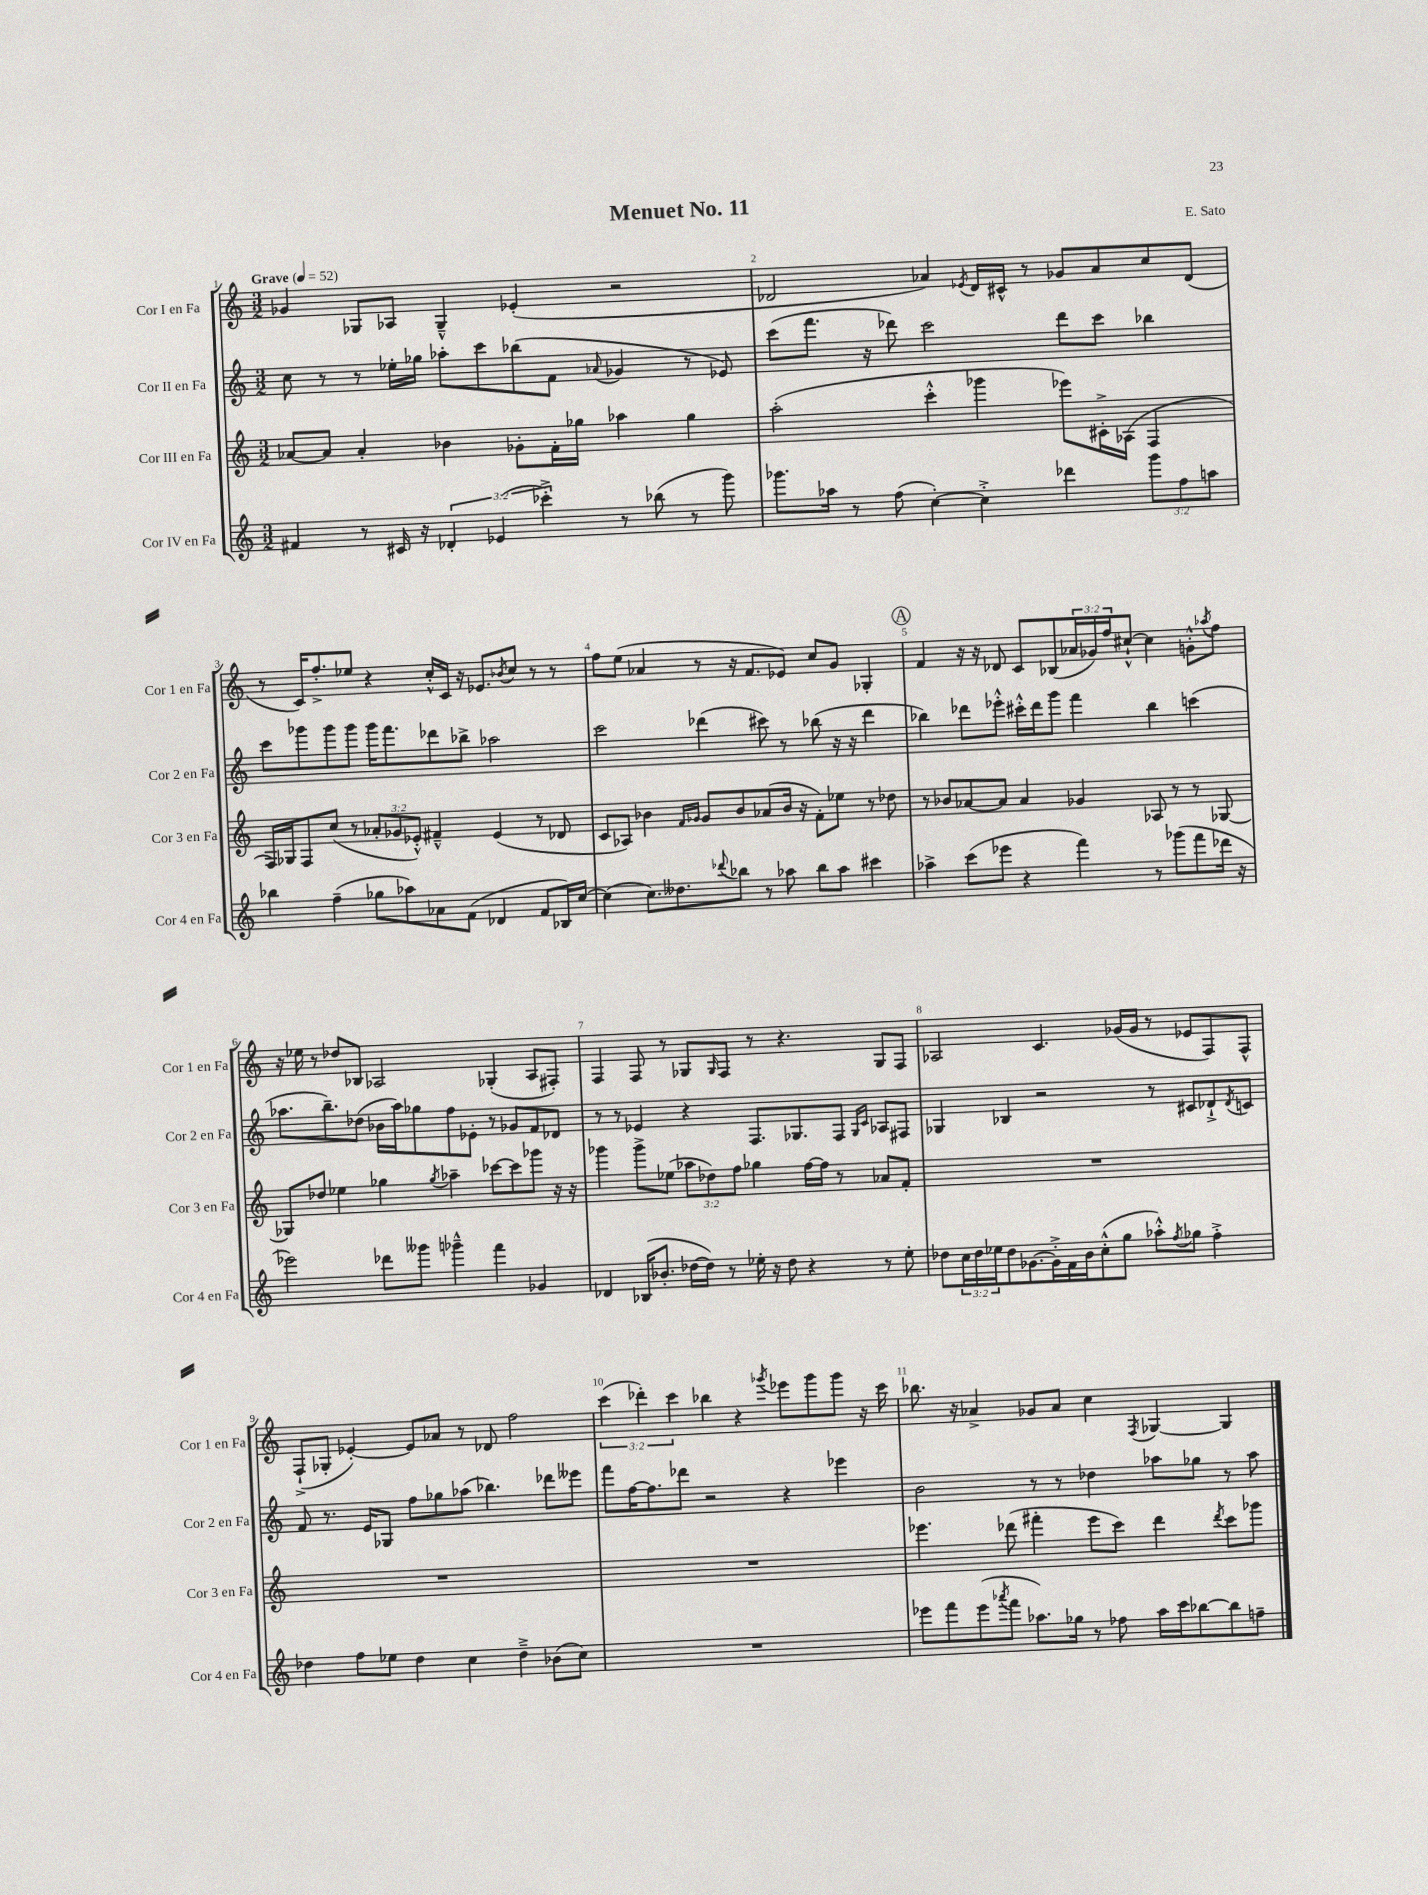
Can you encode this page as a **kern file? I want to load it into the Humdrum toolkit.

**kern	**kern	**kern	**kern
*part4	*part3	*part2	*part1
*staff4	*staff3	*staff2	*staff1
*I"Cor IV en Fa	*I"Cor III en Fa	*I"Cor II en Fa	*I"Cor I en Fa
*I'Cor 4 en Fa	*I'Cor 3 en Fa	*I'Cor 2 en Fa	*I'Cor 1 en Fa
*clefG2	*clefG2	*clefG2	*clefG2
*k[]	*k[]	*k[]	*k[]
*M3/2	*M3/2	*M3/2	*M3/2
*MM52	*MM52	*MM52	*MM52
=1	=1	=1	=1
!	!	!	!LO:TX:a:B:t=Grave
4f#X/	[8a-X/L	8cc\	4g-X/
.	8a-/J]	8r	.
8r	4a-'/	8r	8G-X/L
16c#X/	.	16ee-X'\LL	8A-X/J
16r	.	16gg-X\JJ	.
6d-X'/	4b-X\	8aa-X'\L	4G-~^^/
.	.	8ccc\	.
(6e-X/	.	.	.
.	8g-X'\L	(8bb-X\	(4e-X'/
6ccc-X'^\)	.	.	.
.	16f'\L	8f\J	.
.	16gg-X\JJ	.	.
.	.	8qqa-X/	.
8r	4aa-X\	4g-X/	2r
(8bb-X\	.	.	.
8r	4gg-\	8r	.
8ggg\)	.	8e-X/)	.
=2	=2	=2	=2
8.ggg-X\L	(2aa'\	(8ccc\L	2d-X/
.	.	8.fff\J	.
16aa-X\Jk	.	.	.
8r	.	.	.
.	.	16r	.
(8ff\	.	8ddd-X\)	.
[4cc'\)	4ccc'^^\	2ccc\	4a-X/)
.	.	.	8qe-X/
4cc'^\]	4ggg-X\	.	16d-/LL
.	.	.	16c#X^^/JJ
.	.	.	8r
4ddd-X\	8eee-X\L)	8ddd-\L	8g-X/L
.	16c#X'^\L	8ccc\J	8a-/
.	(16A-X\JJ	.	.
12ggg-\L	4F/	4bb-X\	8cc/
12ff\	.	.	.
.	.	.	(8d-/J
12aan\J	.	.	.
!!LO:LB:g=z
=3	=3	=3	=3
4bb-X\	16F/LL)	8ccc\L	8r
.	16G-X/J	.	.
.	8F/	8ggg-X\	16c/KL)
.	.	.	8.ff'^/
(4ff~\	(8cc/J	8ggg-\	.
.	8r	8ggg-\J	8ee-X/J
8gg-X\L	12a-X'/L	16ggg-\KL	4r
.	.	8.fff\	.
.	12g-X/	.	.
8aa-X\)	.	.	.
.	12e-X'^^/J)	.	.
8a-X\	4f#X~^^/	8ddd-X\	16cc'^^/LL
.	.	.	16c/JJ
(8f\J	.	8bb-X^\J	16r
.	.	.	8.e-X/L
4d-X/	(4e-/	2aa-X\	.
.	.	.	8qb-X/
.	.	.	8cc/J
8f/L	8r	.	8r
16B-X/L)	8d-X/	.	8r
[16cc/JJ	.	.	.
=4	=4	=4	=4
(4cc\]	8c/L	2ccc\	8ff\L
.	8A-X/J)	.	(8ee\J
8.cc\L)	4b-X\	.	4a-X/
8.dd--X\	.	.	.
.	16qqf/LL	.	.
.	16qqg-X/JJ	.	.
.	8g-/L	(4ddd-X\	8r
8qqddd-X/	.	.	.
8bb-X\J	8b-/	.	16r
.	.	.	8.f/L
8r	(8a-X/	8ccc#X\)	.
8aa-X\	16b-/Jk	8r	8e-X/J)
.	16r	.	.
8bb-\L	8f'\L)	(8bb-X\	8cc/L
8aa-\J	8ee-X\J	16r	8g/J
.	.	16r	.
4ccc#X\	8r	4ddd-\	4G-X'/
.	8dd-X\	.	.
!!LO:REH:place=s1:t=A
=5	=5	=5	=5
4aa-X^\	8r	4bb-X\)	4f/
.	8b-X/L	.	.
(8ccc\L	[8a-X/	8ddd-X\L	16r
.	.	.	16r
8eee-X\J	8a-/J]	8eee-X'^^\J	8d-X/
4r	4a-/	16ccc#X'^^\LL	8c/L
.	.	16ddd-\J	.
.	.	8ggg\J	(8B-X/
4fff\)	4g-X/	4fff\	24a-X/L
.	.	.	24g-X/)
.	.	.	24ff/J
.	.	.	[8cc#X`^^/J
8r	8A-X/	4bb-\	4cc#\]
(8ggg-X\L	8r	.	.
8fff\	8r	(4cccn\	8gn'^^\L
.	.	.	8qaa-X/
16ddd-X\Jk	[8G-X/	.	8ff\J
16r	.	.	.
!!LO:LB:g=z
=6	=6	=6	=6
2eee-X\)	8G-X/L]	8.aa-X\L	16r
.	.	.	16ee-X\
.	8dd-X/J	.	8r
.	.	8.bb~\)	.
.	4ee-X\	.	8dd-X/L
.	.	(8dd-X\J	8B-X/J
8ddd-X\L	4gg-X\	16b-X\LL	2A-X/
.	.	16aa-\J)	.
8ggg--X\J	.	8gg-X\	.
.	8qgg-/	.	.
4ggg-X~^^\	4aa-X~\	8ff\	.
.	.	8e-X'\J	.
4fff\	[8ccc-X\L	8r	(4G-X'/
.	8ccc-\]	8g-X/L	.
4g-X/	8ggg-X\J	8f/	8A-/L
.	16r	8d-X/J	8F#X'/J)
.	16r	.	.
=7	=7	=7	=7
4d-X/	4ggg-X\	8r	4F/
.	.	8r	.
(16B-X/KL	8ggg-^\L	4e-X/	8F/
8.b-X'/J	.	.	.
.	(8ee-X\J	.	8r
[16dd-X\LL	12aa-X\L	4r	8G-X/L
16dd-\JJ])	.	.	.
.	12dd-X\)	.	.
.	.	.	16qqG-/
8r	.	.	8F/J
.	12ff\J	.	.
16ee-X'\	4gg-X\	8.F/L	8r
16r	.	.	.
8dd-\	.	.	4.r
.	.	8.G-X/	.
4r	[16ff\LL	.	.
.	16ff\JJ]	.	.
.	8r	8F/J	.
.	.	16qqG-/LL	.
.	.	16qqc/JJ	.
8r	8a-X/L	8A-X/L	8G-/L
8ee-'\	8f'/J	8F#X/J	8F/J
=8	=8	=8	=8
8dd-X\L	1.r	4G-X/	2A-X/
24cc\L	.	.	.
24dd-\	.	.	.
24ee-X\J	.	.	.
8dd-\	.	4B-X/	.
[8.g-X\	.	.	.
.	.	2r	4.c/
16g-'^\L]	.	.	.
16f\	.	.	.
16b\J	.	.	.
(8cc'^^\	.	.	.
8gg\J	.	.	(16g-X/LL
.	.	.	16g-/JJ
8aa-X'^^\L)	.	8r	8r
8qff/	.	.	.
8gg-X\J	.	8c#X/L	8e-X/L
4ff'^\	.	8d-X`^/	8F/)
.	.	8qd-/	.
.	.	8cn/J	8F^^/J
!!LO:LB:g=z
=9	=9	=9	=9
4dd-X\	1.r	8f/	(8F`^/L
.	.	8.r	8G-X'/J
8ff\L	.	.	[4e-X'/)
.	.	16e/KL	.
8ee-X\J	.	8G-X/J	.
4dd-\	.	8ff\L	8e-/L]
.	.	8gg-X\	8a-X/J
4cc\	.	(8aa-X\J	8r
.	.	4.bb-X\)	8d-X/
4dd-~^\	.	.	2ff\
(8b-X\L	.	8ddd-X\L	.
8cc\J)	.	8eee--X\J	.
=10	=10	=10	=10
1.r	1.r	8fff\L	(6ccc\
.	.	[16ff\K	.
.	.	.	6ddd-X'\)
.	.	8.ff\]	.
.	.	.	6ccc\
.	.	8ddd-X\J	.
.	.	2r	4bb-X\
.	.	.	4r
.	.	.	8qggg-X/
.	.	4r	8eee-X\L
.	.	.	8ggg-\
.	.	4eee-X\	8ggg-\J
.	.	.	16r
.	.	.	16ccc\
=11	=11	=11	=11
8eee-X\L	4.eee-X\	2b\	8.bb-X\
8fff\	.	.	.
.	.	.	16r
(8eee-\	.	.	4a-X^/
8qaaa-X/	.	.	.
8fff\J	(8ddd-X\	.	.
8.aa-X\L)	4fff#X'\	8r	8g-X/L
.	.	8r	8a-/J
16gg-X\Jk	.	.	.
8r	8eee-\L	4dd-X\	4cc\
8ff-X\	8ccc\J)	.	.
.	.	.	8qF/
16aa-\LL	4ddd-\	8aa-X\L	[4G-X/
16ccc\J	.	.	.
[8bb-X\	.	8gg-X\J	.
.	8qddd-/	.	.
8bb-\]	8ccc\L	8r	4G-/]
8ffn~\J	8ggg-X\J	8aa-\	.
==	==	==	==
*-	*-	*-	*-
